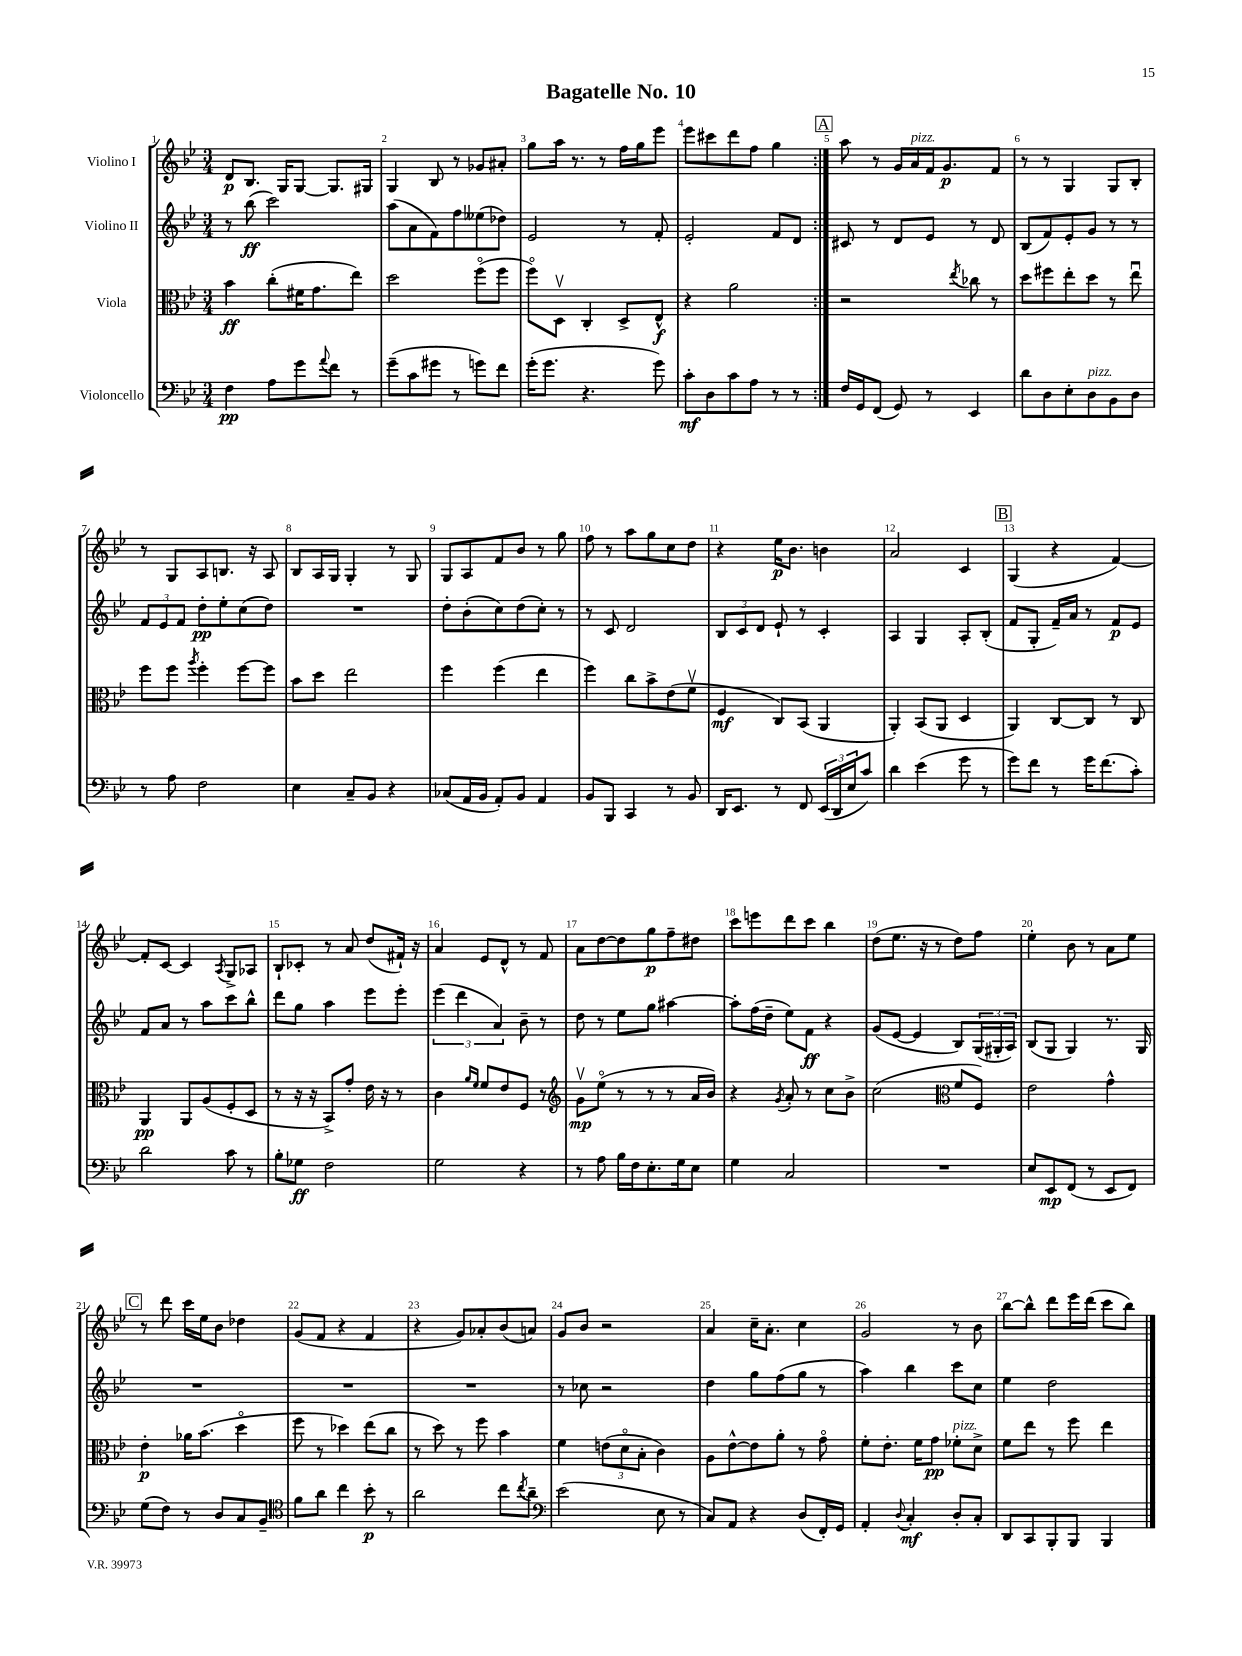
\header { title = "Bagatelle No. 10" }
<<
\new StaffGroup <<
\new Staff = "s0" \with { instrumentName = "Violino I" } {
    \clef treble \key bes \major \numericTimeSignature \time 3/4
    \repeat volta 2 { d'8\p bes8. g16 g8~ g8. gis16 |
    g4 bes8 r8 ges'8 ais'8-. |
    g''8 a''16 r8. r8 f''16 g''16 ees'''8 |
    ees'''8 cis'''8 d'''8 f''8 g''4 | }
    \mark \markup { \box "A" } a''8 r8 g'16 a'16^\markup { \italic "pizz." } f'16 g'8.\p f'8 |
    r8 r8 g4 g8 bes8-. |
    r8 g8 a8 b8. r16 a8 |
    bes8 a16 g16 g4-. r8 g8 |
    g8 a8 f'8 bes'8 r8 g''8 |
    f''8 r8 a''8 g''8 c''8 d''8 |
    r4 ees''16\p bes'8. b'4 |
    a'2 c'4 |
    \mark \markup { \box "B" } g4( r4 f'4~) |
    f'8-. c'8~ c'4 \acciaccatura { a8 } g8-> aes8 |
    bes8-! ces'8-. r8 a'8 d''8( fis'16-!) r16 |
    a'4 ees'8 d'8-^ r8 f'8 |
    a'8 d''8~ d''8 g''8\p f''8-- dis''8 |
    c'''8 e'''8 d'''8 c'''8 bes''4 |
    d''8( ees''8. r16 r8 d''8) f''8 |
    ees''4-. bes'8 r8 a'8 ees''8 |
    \mark \markup { \box "C" } r8 d'''8 c'''16 ees''16 bes'8 des''4 |
    g'8( f'8 r4 f'4 |
    r4 g'8) aes'8-. bes'8( a'8) |
    g'8 bes'8 r2 |
    a'4 c''16-- a'8.-. c''4 |
    g'2 r8 bes'8 |
    bes''8~ bes''8-^ d'''8 ees'''16 d'''16( c'''8 bes''8) \bar "|." |
}
\new Staff = "s1" \with { instrumentName = "Violino II" } {
    \clef treble \key bes \major \numericTimeSignature \time 3/4
    \repeat volta 2 { r8 bes''8\ff( c'''2) |
    a''8( a'8 f'8) f''8 eeses''8( des''8) |
    ees'2 r8 f'8-. |
    ees'2-. f'8 d'8 | }
    \mark \markup { \box "A" } cis'8 r8 d'8 ees'8 r8 d'8 |
    bes8( f'8) ees'8-. g'8 r8 r8 |
    \tuplet 3/2 { f'8 ees'8 f'8 } d''8-.\pp ees''8-. c''8( d''8) |
    R2. |
    d''8-. bes'8-.( c''8) d''8( c''8-.) r8 |
    r8 c'8 d'2 |
    \tuplet 3/2 { bes8 c'8 d'8 } ees'8-! r8 c'4-. |
    a4 g4 a8-. bes8-.( |
    \mark \markup { \box "B" } f'8 g8-. f'16--) a'16 r8 f'8\p ees'8 |
    f'8 a'8 r8 a''8 c'''8 bes''8-^ |
    d'''8 g''8 a''4 ees'''8 ees'''8-. |
    \tuplet 3/2 { ees'''4( d'''4 a'4) } bes'8-- r8 |
    d''8 r8 ees''8 g''8 ais''4~ |
    ais''8-. f''16( d''16-- ees''8) f'8\ff r4 |
    g'8( ees'8~ ees'4 bes8) \tuplet 3/2 { g16( gis16-. a16) } |
    bes8( g8 g4) r8. g16 |
    \mark \markup { \box "C" } R2. |
    R2. |
    R2. |
    r8 ces''8 r2 |
    d''4 g''8 f''8( g''8 r8 |
    a''4) bes''4 c'''8 c''8 |
    ees''4 d''2 \bar "|." |
}
\new Staff = "s2" \with { instrumentName = "Viola" } {
    \clef alto \key bes \major \numericTimeSignature \time 3/4
    \repeat volta 2 { bes'4\ff c''8-.( fis'16 g'8. ees''8) |
    d''2 f''8\flageolet( f''8 |
    f''8\flageolet) d8\upbow c4-. d8-> ees8-^\f |
    r4 a'2 | }
    \mark \markup { \box "A" } r2 \acciaccatura { ees''8 } ces''8 r8 |
    d''8 fis''8 ees''8-. d''8 r8 ees''8\downbow |
    f''8 f''8 \acciaccatura { a''8 } f''4-. f''8~ f''8 |
    bes'8 d''8 ees''2 |
    f''4 f''4( ees''4 |
    f''4) c''8 bes'8-> ees'8( f'8\upbow |
    f4\mf c8) bes,8( a,4 |
    a,4-.) bes,8( a,8 d4 |
    \mark \markup { \box "B" } a,4) c8~ c8 r8 c8 |
    a,4\pp a,8 a8( f8-. d8 |
    r8 r16 r16 bes,8->) g'8-. ees'16 r16 r8 |
    c'4 \grace { a'16 f'16 } f'8 ees'8 f8 r8 |
    \clef treble g'8\upbow\mp ees''8\flageolet( r8 r8 r8 a'16 bes'16) |
    r4 \acciaccatura { g'8 } a'8-. r8 c''8 bes'8-> |
    c''2( \clef alto f'8 f8) |
    ees'2 g'4-^ |
    \mark \markup { \box "C" } ees'4-.\p aes'16 bes'8.( d''4\flageolet |
    f''8 r8 des''4) ees''8( c''8 |
    r8 d''8) r8 f''8 bes'4 |
    f'4 \tuplet 3/2 { e'8( d'8\flageolet bes8-. } c'4) |
    a8 ees'8~-^ ees'8 a'8-. r8 g'8\flageolet |
    f'8-. ees'8.-. f'16 g'8\pp fes'8-.^\markup { \italic "pizz." } d'8-> |
    f'8 ees''8 r8 f''8 ees''4 \bar "|." |
}
\new Staff = "s3" \with { instrumentName = "Violoncello" } {
    \clef bass \key bes \major \numericTimeSignature \time 3/4
    \repeat volta 2 { f4\pp a8 g'8 \appoggiatura { a'8 } f'8 r8 |
    g'8--( c'8 gis'8 r8 g'8) f'8 |
    g'16-.( g'8. r4. g'8) |
    c'8-.\mf d8 c'8 a8 r8 r8 | }
    \mark \markup { \box "A" } f16 g,16 f,8( g,8) r8 ees,4 |
    d'8 d8 ees8-. d8^\markup { \italic "pizz." } bes,8 d8 |
    r8 a8 f2 |
    ees4 c8-- bes,8 r4 |
    ces8( a,16 bes,16 a,8-.) bes,8 a,4 |
    bes,8 bes,,8 c,4 r8 bes,8 |
    d,16 ees,8. r8 f,8 \tuplet 3/2 { ees,16( d,16 ees16 } c'8) |
    d'4 ees'4( g'8 r8 |
    \mark \markup { \box "B" } g'8) f'8 r8 g'16 f'8.( c'8-.) |
    d'2 c'8 r8 |
    bes8-. ges8\ff f2 |
    g2 r4 |
    r8 a8 bes16 f16 ees8.-. g16 ees8 |
    g4 c2 |
    R2. |
    ees8 ees,8\mp f,8( r8 ees,8 f,8) |
    \mark \markup { \box "C" } g8( f8) r8 d8 c8 bes,8-- |
    \clef tenor f'8 a'8 c''4 bes'8-.\p r8 |
    a'2 c''8 \acciaccatura { c''8 } a'8-- |
    \clef bass ees'2( ees8 r8 |
    c8) a,8 r4 d8( f,16-.) g,16 |
    a,4-. \appoggiatura { d8 } c4-.\mf d8-. c8-. |
    d,8 c,8 bes,,8-. bes,,8 bes,,4 \bar "|." |
}
>>
>>
\layout { \context { \Score \override BarNumber.break-visibility = ##(#f #t #t) barNumberVisibility = #all-bar-numbers-visible } }
